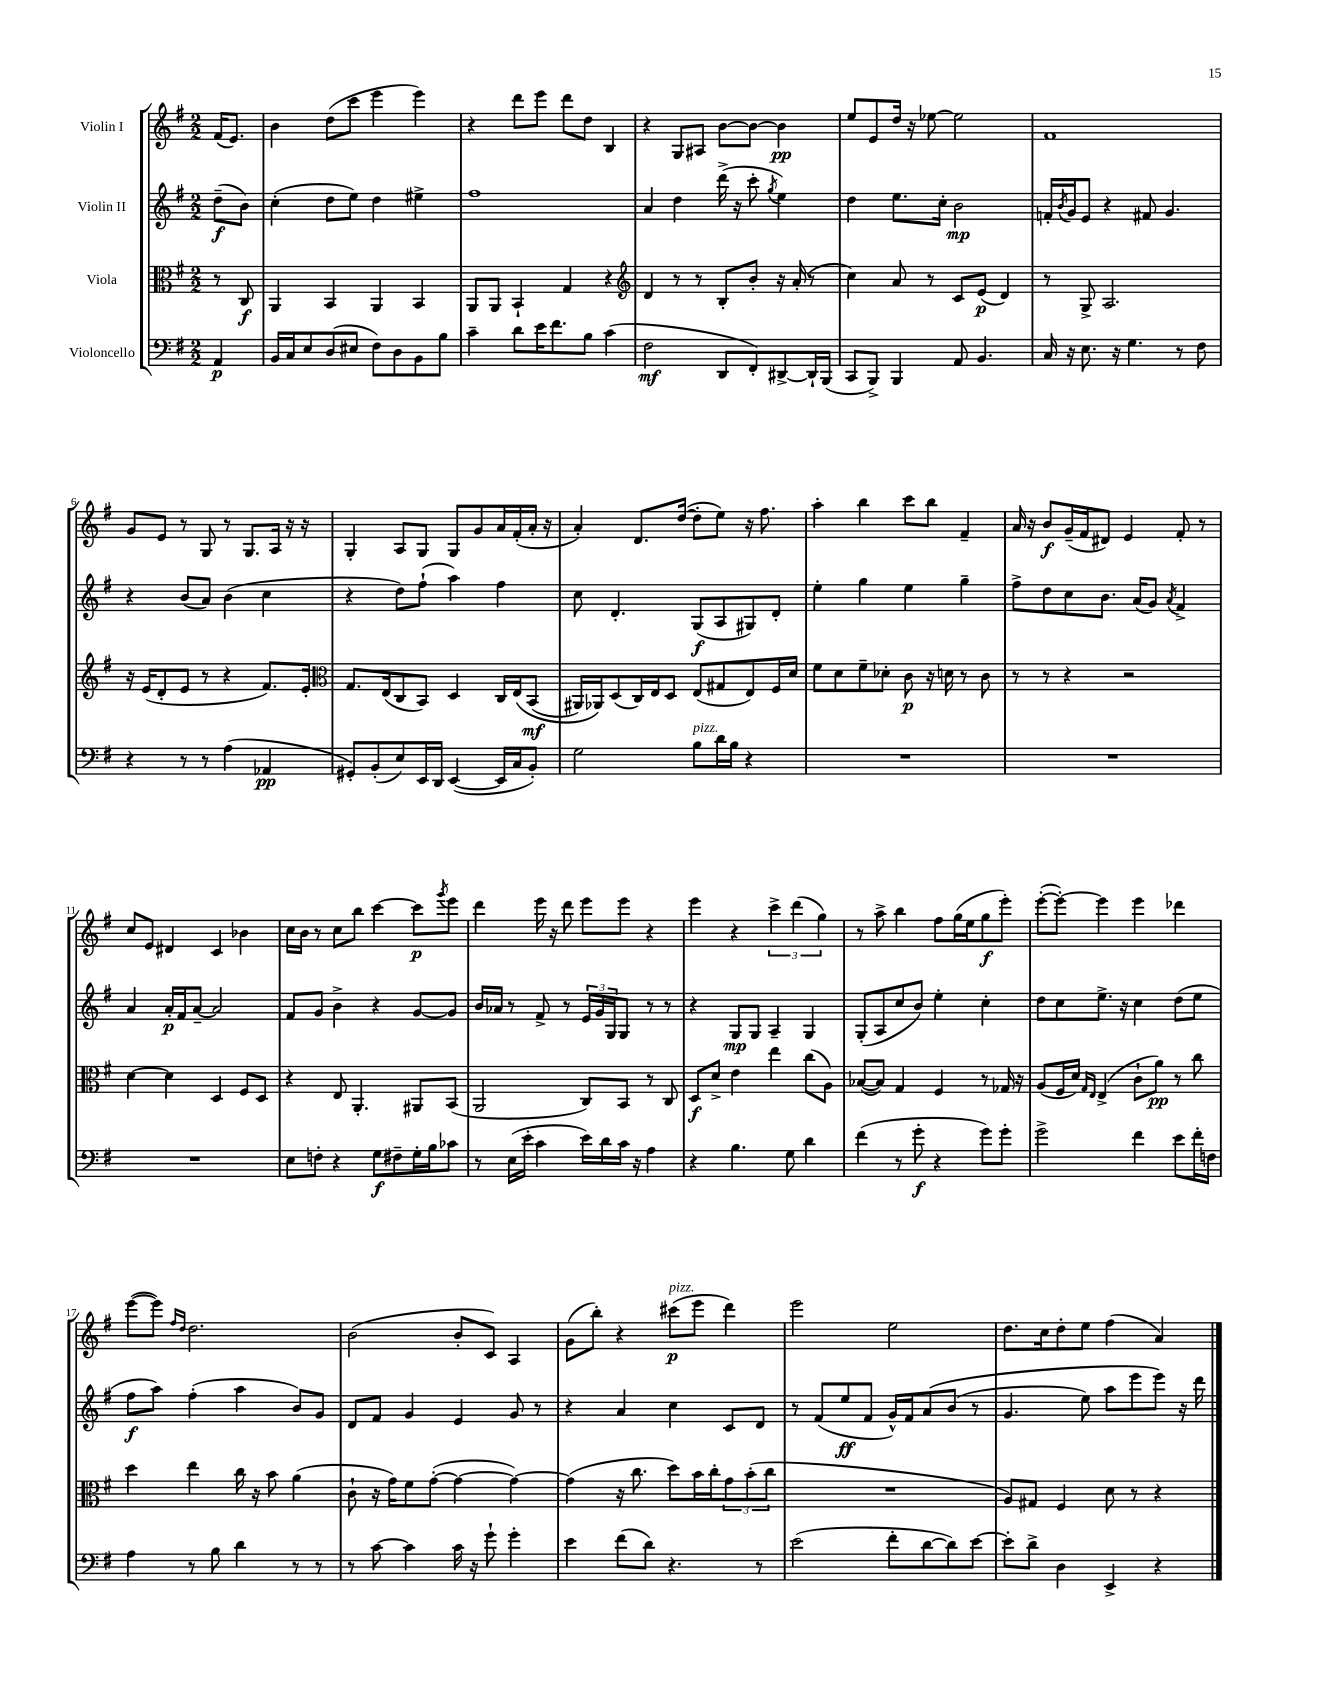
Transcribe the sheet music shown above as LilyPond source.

<<
\new StaffGroup <<
\new Staff = "s0" \with { instrumentName = "Violin I" } {
    \clef treble \key g \major \numericTimeSignature \time 2/2 \partial 4
    fis'16( e'8.) |
    b'4 d''8( c'''8 e'''4 e'''4) |
    r4 d'''8 e'''8 d'''8 d''8 b4 |
    r4 g8 ais8 b'8~ b'8~ b'4\pp |
    e''8 e'8 d''16 r16 ees''8~ ees''2 |
    fis'1 |
    g'8 e'8 r8 g8 r8 g8. a16 r16 r16 |
    g4-. a8 g8 g8 g'8 a'16 fis'16-.( a'16-. r16 |
    a'4-.) d'8. d''16~( d''8-. e''8) r16 fis''8. |
    a''4-. b''4 c'''8 b''8 fis'4-- |
    a'16 r16 b'8\f g'16--( fis'16 dis'8) e'4 fis'8-. r8 |
    c''8 e'8 dis'4 c'4 bes'4 |
    c''16 b'16 r8 c''8 b''8 c'''4~ c'''8\p \acciaccatura { g'''8 } e'''8 |
    d'''4 e'''16 r16 d'''8 e'''8 e'''8 r4 |
    e'''4 r4 \tuplet 3/2 { c'''4-> d'''4( g''4) } |
    r8 a''8-> b''4 fis''8 g''16( e''16 g''8\f e'''8-.) |
    e'''8~-.( e'''8~-.) e'''4 e'''4 des'''4 |
    e'''8~( e'''8) \grace { fis''16 d''16 } d''2. |
    b'2( b'8-. c'8) a4 |
    g'8( b''8-.) r4 cis'''8\p^\markup { \italic "pizz." }( e'''8 d'''4) |
    e'''2 e''2 |
    d''8. c''16 d''8-. e''8 fis''4( a'4) \bar "|." |
}
\new Staff = "s1" \with { instrumentName = "Violin II" } {
    \clef treble \key g \major \numericTimeSignature \time 2/2 \partial 4
    d''8--\f( b'8) |
    c''4-.( d''8 e''8) d''4 eis''4-> |
    fis''1 |
    a'4 d''4 d'''16->( r16 c'''8-. \acciaccatura { g''8 } e''4) |
    d''4 e''8. c''16-. b'2\mp |
    f'16-. \acciaccatura { b'8 } g'16 e'8 r4 fis'8 g'4. |
    r4 b'8( a'8) b'4( c''4 |
    r4 d''8) fis''8-!( a''4) fis''4 |
    c''8 d'4.-. g8\f( a8 gis8) d'8-. |
    e''4-. g''4 e''4 g''4-- |
    fis''8-> d''8 c''8 b'8. a'16( g'8) \acciaccatura { a'8 } fis'4-> |
    a'4 a'16-.\p fis'16 a'8~-- a'2 |
    fis'8 g'8 b'4-> r4 g'8~ g'8 |
    b'16 aes'16 r8 fis'8-> r8 \tuplet 3/2 { e'16 g'16 g16 } g8 r8 r8 |
    r4 g8\mp g8 a4-- g4 |
    g8-.( a8 c''8 b'8) e''4-. c''4-. |
    d''8 c''8 e''8.-> r16 c''4 d''8( e''8 |
    fis''8\f a''8) fis''4-.( a''4 b'8) g'8 |
    d'8 fis'8 g'4 e'4 g'8 r8 |
    r4 a'4 c''4 c'8 d'8 |
    r8 fis'8( e''8\ff fis'8 g'16-^) fis'16 a'8\( b'8( r8 |
    g'4. e''8) a''8 e'''8 e'''8\) r16 d'''16 \bar "|." |
}
\new Staff = "s2" \with { instrumentName = "Viola" } {
    \clef alto \key g \major \numericTimeSignature \time 2/2 \partial 4
    r8 c8\f |
    a,4 b,4 a,4 b,4 |
    a,8 a,8 b,4-! g4 r4 |
    \clef treble d'4 r8 r8 b8-. b'8-. r16 a'16-.( r8 |
    c''4) a'8 r8 c'8 e'8\p( d'4) |
    r8 g8-> a2. |
    r16 e'16( d'8-. e'8 r8 r4 fis'8.) e'16-. |
    \clef alto g8. e16( c8 b,8) d4 c16 e16\( b,8\mf( |
    ais,16) aes,16\) d8( c16) e16 d8 e8( gis8 e8) fis16 d'16 |
    fis'8 d'8 fis'8-- des'8-. c'8\p r16 d'16 r8 c'8 |
    r8 r8 r4 r2 |
    d'4~ d'4 d4 fis8 d8 |
    r4 e8 a,4.-. ais,8 b,8( |
    a,2 c8) b,8 r8 c8 |
    d8\f d'8-> e'4 e''4 c''8( a8) |
    bes8~( bes8) g4 fis4 r8 ges16 r16 |
    a8( fis16 d'16) \grace { g16 e16 } e4->( c'8-! a'8\pp) r8 c''8 |
    d''4 e''4 c''16 r16 b'8 a'4( |
    c'8-! r16 g'16) fis'8 g'8~-.( g'4~ g'4~) |
    g'4( r16 c''8. d''8) b'16 c''16-. \tuplet 3/2 { g'8 b'8-.( c''8 } |
    R1 |
    a8) gis8 fis4 d'8 r8 r4 \bar "|." |
}
\new Staff = "s3" \with { instrumentName = "Violoncello" } {
    \clef bass \key g \major \numericTimeSignature \time 2/2 \partial 4
    a,4\p |
    b,16 c16 e8 d8( eis8 fis8) d8 b,8 b8 |
    c'4-- d'8 e'16 fis'8. b8 c'4( |
    fis2\mf d,8 fis,8-.) dis,8~-> dis,16-! b,,16( |
    c,8 b,,8->) b,,4 a,8 b,4. |
    c16 r16 e8. r16 g4. r8 fis8 |
    r4 r8 r8 a4( aes,4\pp |
    gis,8-.) b,8-.( e8) e,16 d,16 e,4~( e,16 c16 b,8-.) |
    g2 b8^\markup { \italic "pizz." } d'16 b16 r4 |
    R1 |
    R1 |
    R1 |
    e8 f8-. r4 g8\f fis8-- g16-. b16 ces'8 |
    r8 e16( e'16-. c'4 e'16) d'16 c'16 r16 a4 |
    r4 b4. g8 d'4 |
    fis'4( r8 g'8-.\f r4 g'8) g'8-. |
    g'2-> fis'4 e'8 fis'16-. f16 |
    a4 r8 b8 d'4 r8 r8 |
    r8 c'8~ c'4 c'16 r16 g'8-! g'4-. |
    e'4 fis'8( d'8) r4. r8 |
    e'2( fis'8-. d'8~ d'8) e'8~ |
    e'8-. d'8-> d4 e,4-> r4 \bar "|." |
}
>>
>>
